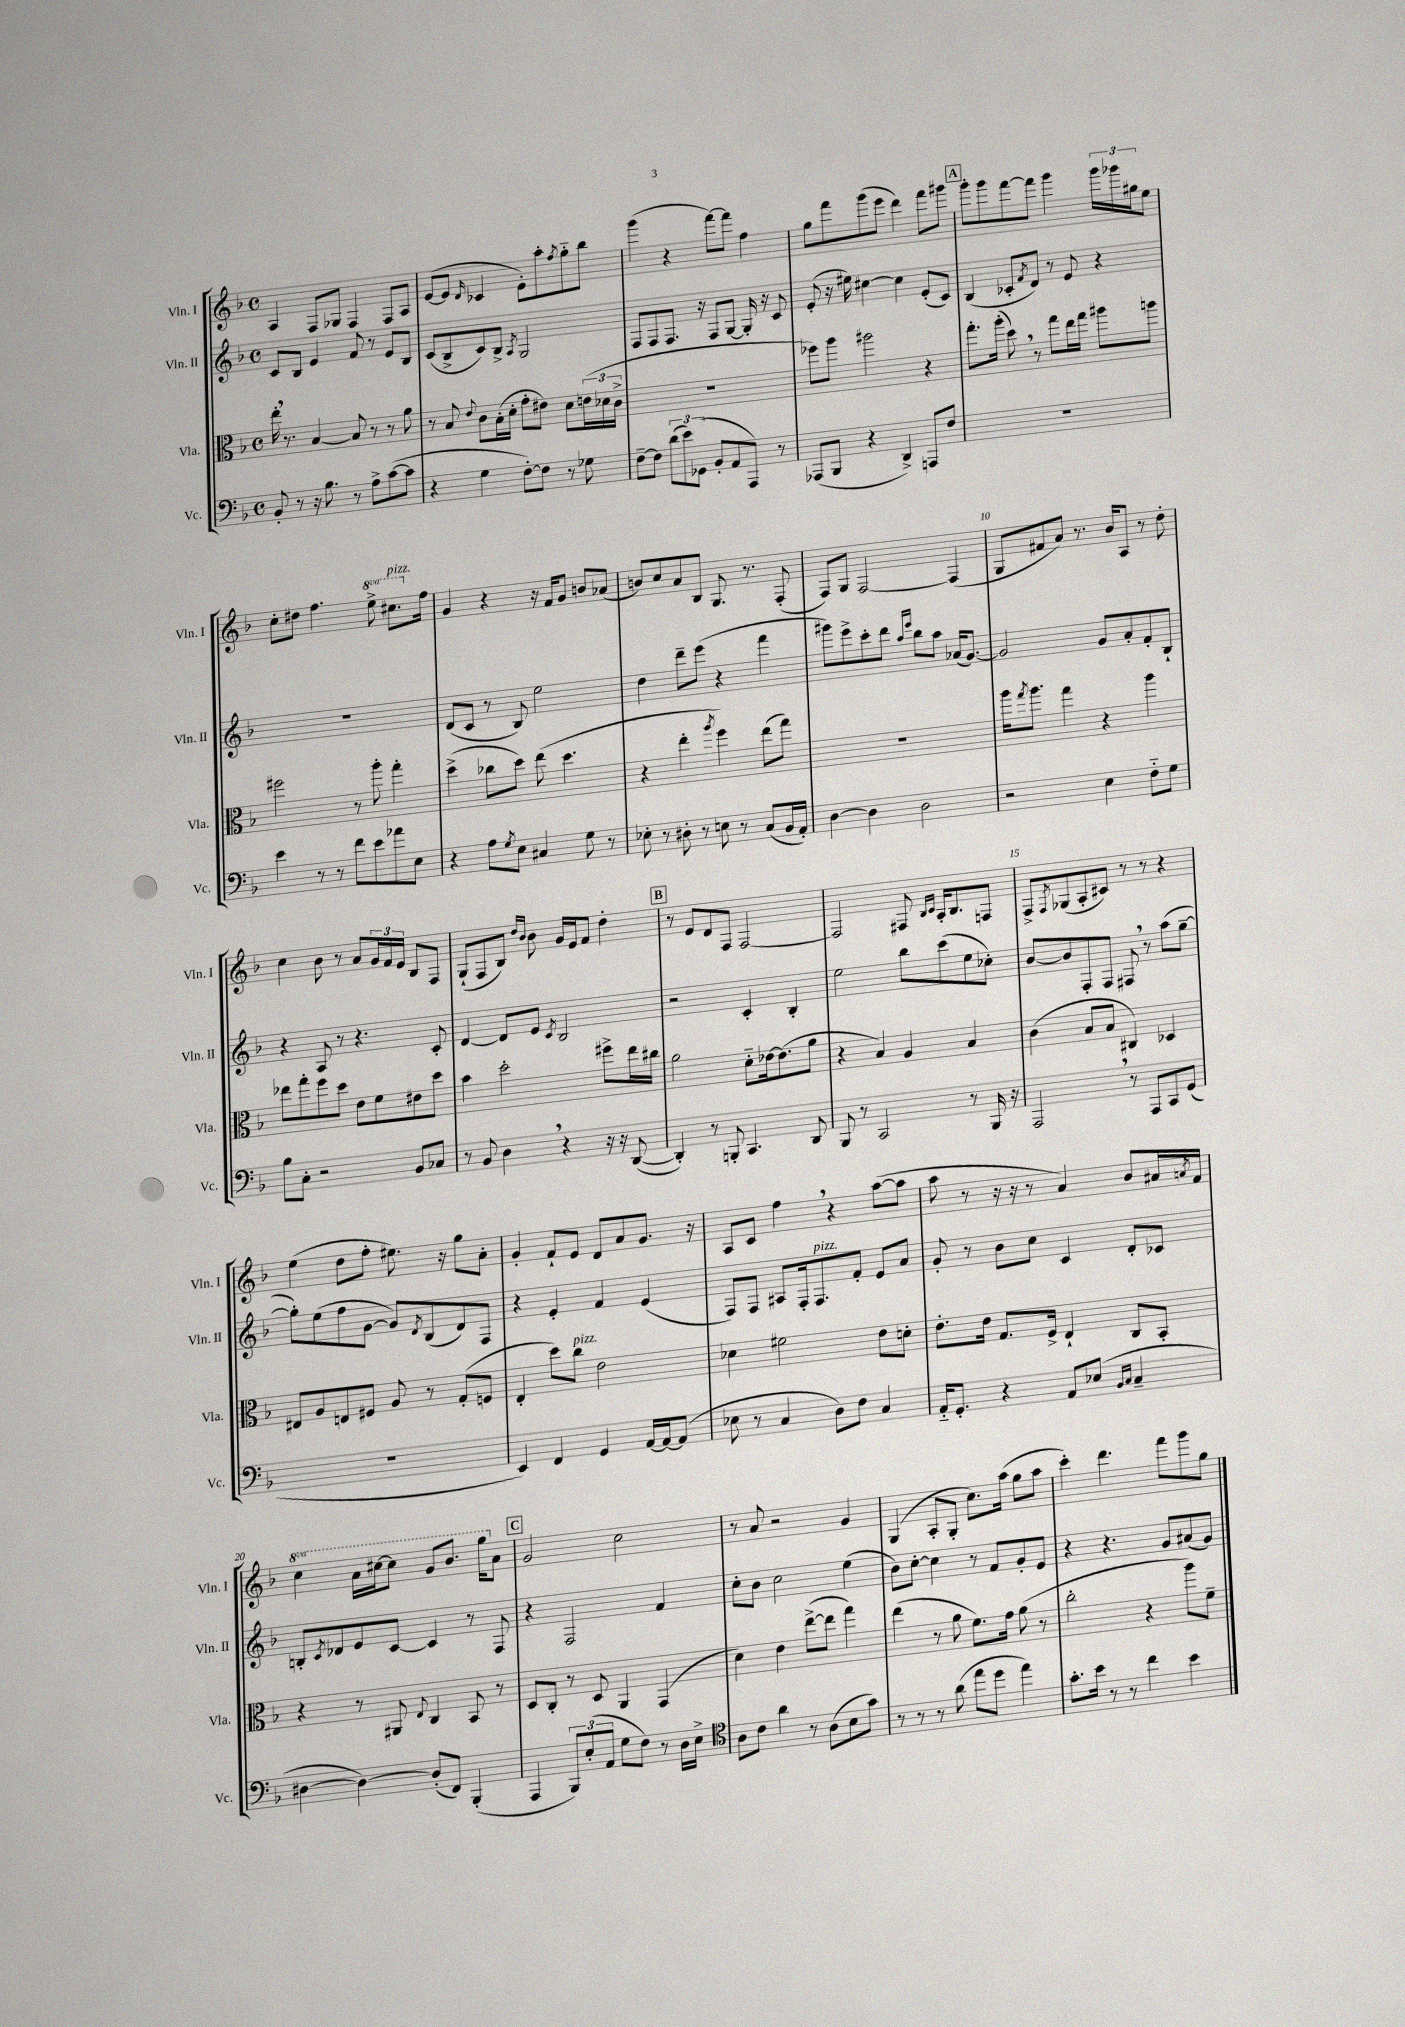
<<
\new StaffGroup <<
\new Staff = "s0" \with { instrumentName = "Vln. I" shortInstrumentName = "Vln. I" } {
    \clef treble \key f \major \defaultTimeSignature \time 4/4 \set Staff.ottavationMarkups = #ottavation-simple-ordinals
    a4 f8 ges8 f4 f8 a8 |
    e'8~( e'8 \grace { d'16 } ces'4 e'8-.) a''8-. \acciaccatura { f''8 } g''8-_ bes''8 |
    g'''4( r4 f'''8~) f'''8 f''4 |
    g''8 f'''8 g'''8( e'''8 d'''4) f'''8 gis'''8 |
    \mark \markup { \box "A" } g'''8-. g'''8 f'''8~ f'''8 g'''4 \tuplet 3/2 { g'''16 ges'''16 gis''16 } e''8 |
    c''8-. dis''8 f''4. \ottava #1 e'''8-> cis'''8.^\markup { \italic "pizz." } \ottava #0 f''16 |
    g'4 r4 r16 f'16 g'8 b'8 aes'8( |
    b'8) c''8 a'8 bes8 g8. r8. f8-.( |
    f8) g8 f2~ f4( |
    g8 fis'8 a'8) r8. bes'16 a8 r8 d''8-. |
    c''4 bes'8 r8 a'8 \tuplet 3/2 { g'16 f'16 e'16 } bes8 f8 |
    g8-!( f8 bes8) \grace { d''16 bes'16 } bes'8 g'16 e'16 f'8 d''4-. |
    \mark \markup { \box "B" } r8 e'8 d'8 f8 f2~ |
    f2 fis8 \grace { bes16 c'16 } a16-. bes8. f8 |
    f8-> \acciaccatura { f8 } ges8( a8-. cis'8) r8 r8 r4 |
    e''4( d''8 f''8-. eis''8.) r16 g''8 a'8-. |
    g'4-. f'8-! e'8 d'8 a'8 g'8. r16 |
    a8 c'8 f''4 \breathe r4 a''8~( a''8 |
    a''8 r8 r16 r16 r8 a'4) bes'8 ais'16 \acciaccatura { a'8 } f'16 |
    \ottava #1 c'''4 a''16 cis'''16~ cis'''8 g''8 bes''8. g'''16 \ottava #0 a'8 |
    \mark \markup { \box "C" } g'2 c''2 |
    r8 a'8 r2 g'4 |
    g4( a8-. g8-. c''8.) a''16( g''8 a''8 |
    c'''4-.) d'''4. f'''8 g'''8 g''8 \bar "|." |
}
\new Staff = "s1" \with { instrumentName = "Vln. II" shortInstrumentName = "Vln. II" } {
    \clef treble \key f \major \defaultTimeSignature \time 4/4
    c'8 bes8 e'4 f'8 r8 e'8 bes8 |
    c'8( bes8-> c'8) bes8-> \acciaccatura { a8 } g2 |
    f8 f8 f8. r16 f8 g8~ g16-. r16 c'8 |
    e'8-.( r16 eis''16) cis''4~ cis''4 e'8-.( c'8) |
    \mark \markup { \box "A" } bes4( ces'8-. \acciaccatura { f'8 } d'8) r8 e'8 r4 |
    R1 |
    d'8( c'8 r8 bes8) e''2 |
    d''4 d'''8-- e'''8( r4 f'''4 |
    gis'''8) e'''8-> c'''8-. d'''8 \grace { a''16 e'''16 } bes''8 a''8 aes'16( g'8.~) |
    g'2 g'8 a'8-. f'8-. bes8-! |
    r4 a8 r8 r4. c'8-. |
    d'4~ d'8 e'8 \acciaccatura { c'8 } bes2 |
    \mark \markup { \box "B" } r2 c'4-. bes4-. |
    e''2 bes''8 c'''8( e''8 ces''8-.) |
    bes'8~ bes'8 f8-. f8 fis8 \breathe r8 a''8( g''8~-- |
    g''8-.) e''8( f''8 g'8~ g'8) \acciaccatura { d'8 } bes8( d'8) f8 |
    r4 e'4-. f'4 e'4( |
    f8) f8 ais8 f16-. f8.^\markup { \italic "pizz." } f'8-. e'8 a'8 |
    g'8-. r8 bes'8 c''8 c'4 d'8-. ces'8 |
    b8-. \acciaccatura { c'8 } des'8 e'8 c'8~ c'4 r8 f8 |
    \mark \markup { \box "C" } r4 f2 f'4 |
    c''8-. bes'8 c''2 e''4( |
    bes'8) c''8~-. c''4 r8 f'8 g'8-. e'8 |
    r4 r4. g'8 ais'8( g'8) \bar "|." |
}
\new Staff = "s2" \with { instrumentName = "Vla." shortInstrumentName = "Vla." } {
    \clef alto \key f \major \defaultTimeSignature \time 4/4
    e''16-. \breathe r8. bes4~ bes8 r8 r8 a'8 |
    r8 bes8 \appoggiatura { e'8 } c'8 bes16-.( d'16-. g'8-. eis'8) d'8 \tuplet 3/2 { e'16( des'16 c'16-> } |
    R1 |
    fes''8) a''8 ais''2 r4 |
    \mark \markup { \box "A" } g''8.-. a''16-.( d''8) \breathe r8 g''8 e''16 g''16 ais''8 a''8 |
    fis''2 r8 a''8-. g''4-. |
    d''4->( ces''8 d''8) e''8( d''4. |
    r4 e''4-. \acciaccatura { a''8 } f''4) e''8( g''8) |
    R1 |
    a''16 \acciaccatura { g''8 } a''8. g''4 r4 a''4 |
    ees''8 g''8-. f''8 d''8 e'8 f'8 eis'8 d''8 |
    bes'4 d''2-. fis''8-> e''16 cis''16 |
    \mark \markup { \box "B" } a'2 d'8-_ ees'16~ ees'8.( a'8 |
    r4 bes4) a4 bes4 |
    c'4( bes8 bes8 cis4) des4 |
    eis8 a8 e8 fis8 a8 r8 g8-.( f8 |
    e4-. d''8) c''8^\markup { \italic "pizz." } e'2 |
    des'4 fis'2 e'8 d'8-. |
    e'8.-. e'16 g8. f16-> e4-! c8 bes,8-. |
    r4 r8 ais,8 \appoggiatura { e8 } c4 bes,8 r8 |
    \mark \markup { \box "C" } d8 c8-. r8 d8 a,4 g,4( |
    d'4) e'4 e''8~->( e''8 g''4) |
    e''4( r8 a'8 f'8.) g'16 a'8( r8 |
    c''2-. r4 a''8) f'8-- \bar "|." |
}
\new Staff = "s3" \with { instrumentName = "Vc." shortInstrumentName = "Vc." } {
    \clef bass \key f \major \defaultTimeSignature \time 4/4
    bes,8-. r8 r16 bes8. r8 a8-> c'8~( c'8 |
    r4 g4 f8~-.) f8 r8 ges8 |
    f8~-- f8 \tuplet 3/2 { d'8( e'8) ges,8( } bes,8-. a,8 a,,8) r8 |
    aes,,8( bes,,8 r4 d,4->) a,,8 f8 |
    \mark \markup { \box "A" } R1 |
    e'4 r8 r8 f'8 e'8 aes'8 e8 |
    r4 a8 \acciaccatura { g8 } e8 cis4 g8 r8 |
    ees8-. r8 dis8-. r8 e8 r8 c8( bes,16 a,16-.) |
    d4~ d4 d2 |
    r2 e4 f8-_ g8 |
    bes8 c8-. r2 bes,8 ces8 |
    r8 bes,8 d4 \breathe r4 r16 r16 d,8~( |
    \mark \markup { \box "B" } d,4-.) r8 b,,8-. c,4. d,8 |
    bes,,8 r8 c,2 r8 bes,,16 r16 |
    a,,2 \breathe r8 a,,8 c,8 g,8( |
    R1 |
    e,4) f,4 g,4 a,16~ a,16~ a,8( |
    ees8 r8 c4 d8) f8 c4 |
    a,16-_ g,8.-. r4 a,8 ees8( \grace { bes,16 c16 } c4-- |
    dis4~ dis4~) dis8-.( f,8) bes,,4-.( |
    \mark \markup { \box "C" } a,,4 \tuplet 3/2 { bes,,8) e8-.( a,8 } g8 f8) r8 d16 e16-> |
    \clef tenor a8 c'8 a'4 r8 a8( bes8 g'8) |
    r8 r8 r8 a'8( e''8 d''8 e''4) |
    g'8.-. bes'16 r8 r8 c''4 bes'4 \bar "|." |
}
>>
>>
\layout { \context { \Score \override BarNumber.break-visibility = ##(#f #t #t) barNumberVisibility = #(every-nth-bar-number-visible 5) } }
